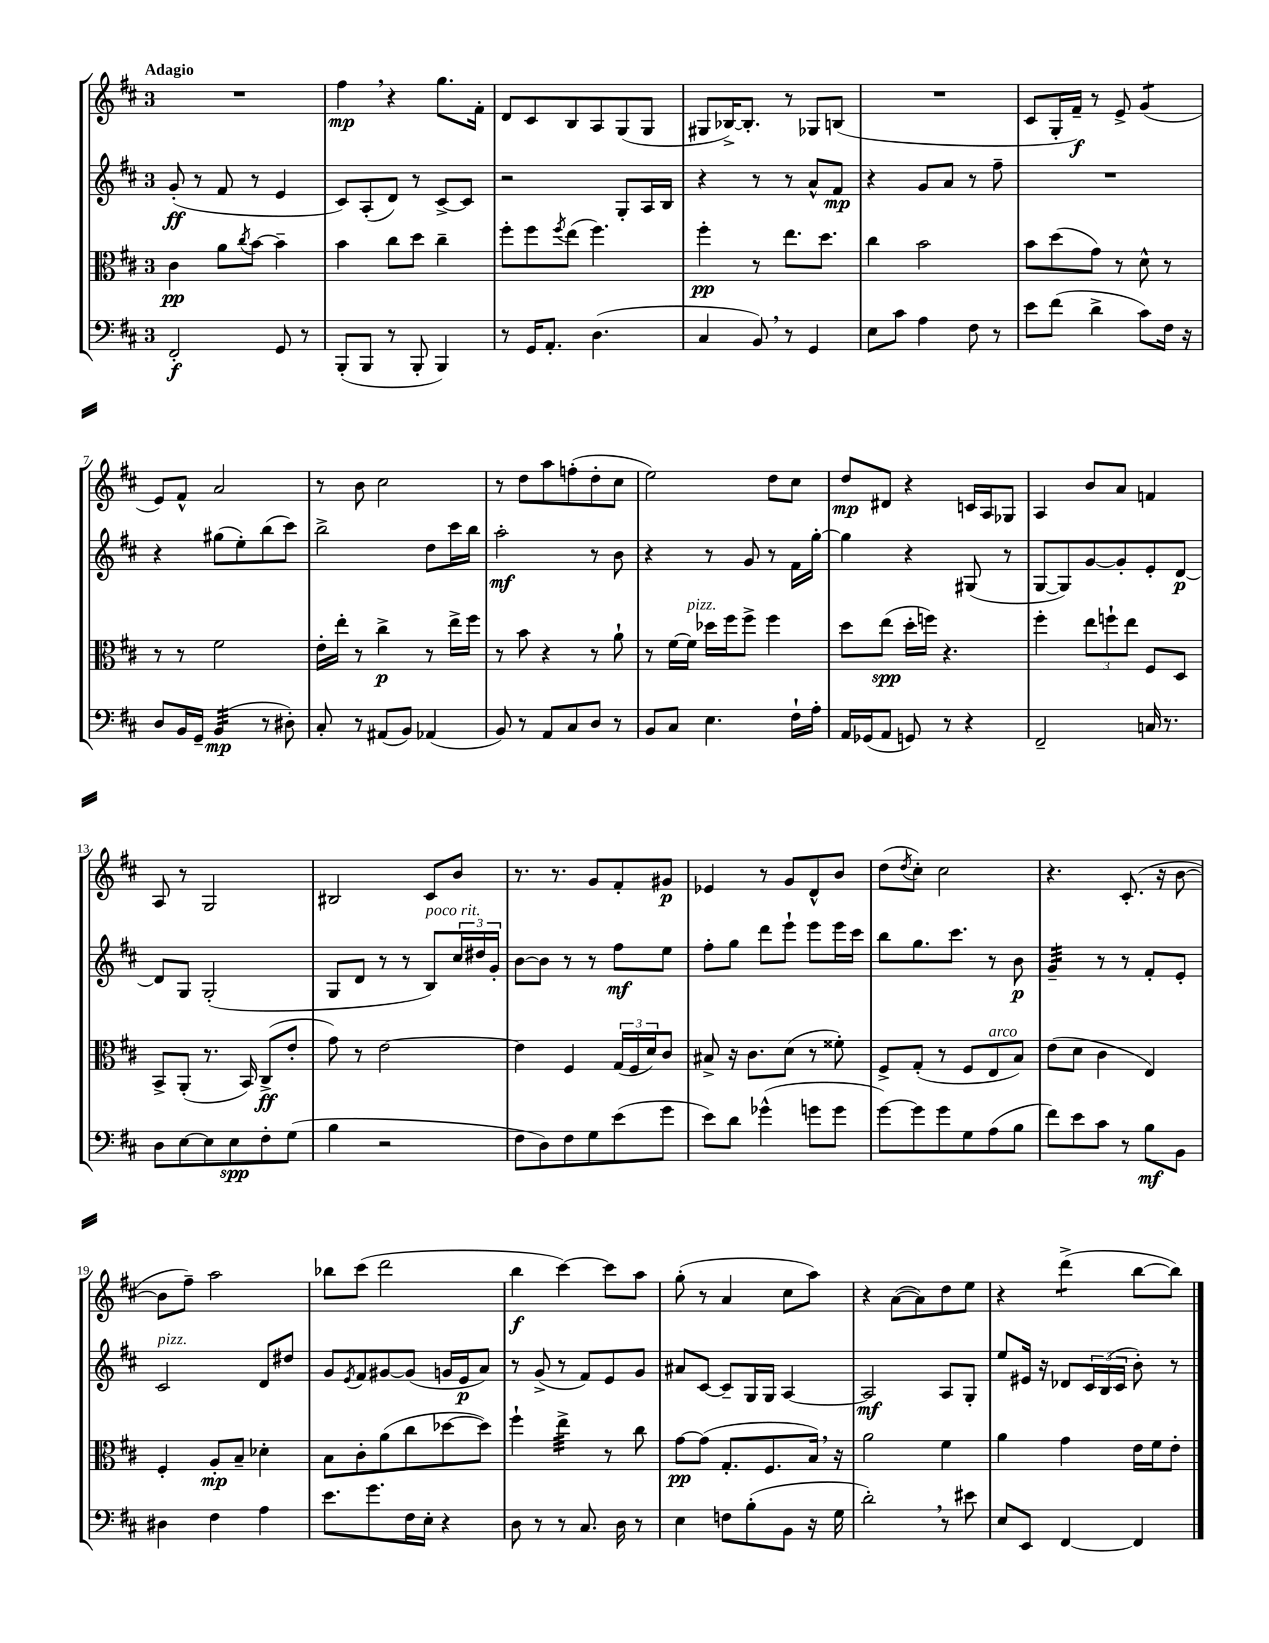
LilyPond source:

<<
\new StaffGroup <<
\new Staff = "s0" {
    \clef treble \key d \major \once \override Staff.TimeSignature.style = #'single-digit \time 3/4 \tempo "Adagio"
    R2. |
    fis''4\mp \breathe r4 g''8. fis'16-. |
    d'8 cis'8 b8 a8 g8( g8 |
    gis8 bes16~->) bes8.-. r8 ges8 b8( |
    R2. |
    cis'8 g16-. fis'16--\f) r8 e'8-> g'4:8( |
    e'8) fis'8-^ a'2 |
    r8 b'8 cis''2 |
    r8 d''8 a''8 f''8-.( d''8-. cis''8 |
    e''2) d''8 cis''8 |
    d''8\mp dis'8 r4 c'16 a16 ges8 |
    a4 b'8 a'8 f'4 |
    a8 r8 g2 |
    bis2 cis'8 b'8 |
    r8. r8. g'8 fis'8-. gis'8\p |
    ees'4 r8 g'8 d'8-^ b'8 |
    d''8( \acciaccatura { d''8 } cis''8-.) cis''2 |
    r4. cis'8.-.( r16 b'8~ |
    b'8 fis''8--) a''2 |
    bes''8 cis'''8( d'''2 |
    b''4\f cis'''4~) cis'''8 a''8 |
    g''8-.( r8 a'4 cis''8 a''8) |
    r4 a'8~( a'8) d''8 e''8 |
    r4 d'''4:8->( b''8~ b''8) \bar "|." |
}
\new Staff = "s1" {
    \clef treble \key d \major \once \override Staff.TimeSignature.style = #'single-digit \time 3/4
    g'8-.\ff( r8 fis'8 r8 e'4 |
    cis'8) a8-.( d'8) r8 cis'8~-> cis'8 |
    r2 g8-. a16 b16 |
    r4 r8 r8 a'8-^ fis'8\mp |
    r4 g'8 a'8 r8 fis''8-- |
    R2. |
    r4 gis''8( e''8-.) b''8( cis'''8) |
    b''2-> d''8 cis'''16 b''16 |
    a''2-.\mf r8 b'8 |
    r4 r8 g'8 r8 fis'16 g''16~-. |
    g''4 r4 gis8( r8 |
    g8~ g8) g'8~ g'8-. e'8-. d'8~\p |
    d'8 g8 g2-.( |
    g8 d'8 r8 r8 b8^\markup { \italic "poco rit." }) \tuplet 3/2 { cis''16 dis''16 g'16-. } |
    b'8~ b'8 r8 r8 fis''8\mf e''8 |
    fis''8-. g''8 d'''8 e'''8-! e'''8 e'''16 cis'''16 |
    b''8 g''8. cis'''8. r8 b'8\p |
    g'4:32-- r8 r8 fis'8-. e'8-. |
    cis'2^\markup { \italic "pizz." } d'8 dis''8 |
    g'8 \acciaccatura { e'8 } fis'8 gis'8~ gis'8( g'16 e'16\p a'8) |
    r8 g'8->( r8 fis'8) e'8 g'8 |
    ais'8 cis'8~ cis'8-- g16 g16 a4~ |
    a2\mf a8 g8-. |
    e''8 eis'16 r16 des'8 \tuplet 3/2 { cis'16 b16( cis'16 } b'8-.) r8 \bar "|." |
}
\new Staff = "s2" {
    \clef alto \key d \major \once \override Staff.TimeSignature.style = #'single-digit \time 3/4
    cis'4\pp a'8 \acciaccatura { cis''8 } b'8~ b'4-- |
    b'4 cis''8 d''8 cis''4-- |
    fis''8-. fis''8 \acciaccatura { fis''8 } e''8( fis''4.) |
    fis''4-.\pp r8 e''8. d''8. |
    cis''4 b'2 |
    b'8 d''8( g'8) r8 d'8-^ r8 |
    r8 r8 fis'2 |
    e'16-. e''16-. r8 cis''4->\p r8 e''16-> fis''16 |
    r8 b'8 r4 r8 a'8-! |
    r8 fis'16~ fis'16^\markup { \italic "pizz." } des''16 fis''16 fis''8-> fis''4 |
    d''8 e''8\spp( d''16-. f''16) r4. |
    fis''4-. \tuplet 3/2 { e''8 f''8-! e''8 } fis8 d8 |
    b,8-> a,8-.( r8. b,16) cis8->\ff( e'8-. |
    g'8) r8 e'2~ |
    e'4 fis4 \tuplet 3/2 { g16( fis16 d'16) } cis'8 |
    bis8-> r16 cis'8. d'8( r8 fisis'8-.) |
    fis8-> g8-.( r8 fis8 e8^\markup { \italic "arco" } b8) |
    e'8( d'8 cis'4 e4) |
    fis4-. a8-.\mp b8-- des'4-. |
    b8 cis'8-. a'8( cis''8 des''8~ des''8) |
    fis''4-! e''4:32-> r8 cis''8 |
    g'8~\pp g'8( g8.-. fis8. b16) \breathe r16 |
    a'2 fis'4 |
    a'4 g'4 e'16 fis'16 e'8-. \bar "|." |
}
\new Staff = "s3" {
    \clef bass \key d \major \once \override Staff.TimeSignature.style = #'single-digit \time 3/4
    fis,2-.\f g,8 r8 |
    b,,8-.( b,,8 r8 b,,8-. b,,4) |
    r8 g,16 a,8.-. d4.( |
    cis4 b,8) \breathe r8 g,4 |
    e8 cis'8 a4 fis8 r8 |
    e'8 fis'8( d'4-> cis'8) fis16 r16 |
    d8 b,16 g,16-- b,4:32\mp( r8 dis8-.) |
    cis8-. r8 ais,8( b,8) aes,4( |
    b,8) r8 a,8 cis8 d8 r8 |
    b,8 cis8 e4. fis16-! a16-. |
    a,16 ges,16( a,8 g,8) r8 r4 |
    fis,2-- c16 r8. |
    d8 e8~ e8 e8\spp fis8-. g8( |
    b4 r2 |
    fis8 d8) fis8 g8 e'8( g'8 |
    e'8) d'8 ges'4-^( g'8 g'8 |
    g'8~) g'8 g'8 g8 a8( b8 |
    fis'8) e'8 cis'8 r8 b8\mf b,8 |
    dis4 fis4 a4 |
    e'8. g'8. fis16 e16-. r4 |
    d8 r8 r8 cis8. d16 r8 |
    e4 f8 b8-.( b,8 r16 g16 |
    d'2-.) \breathe r8 eis'8 |
    e8 e,8 fis,4~ fis,4 \bar "|." |
}
>>
>>
